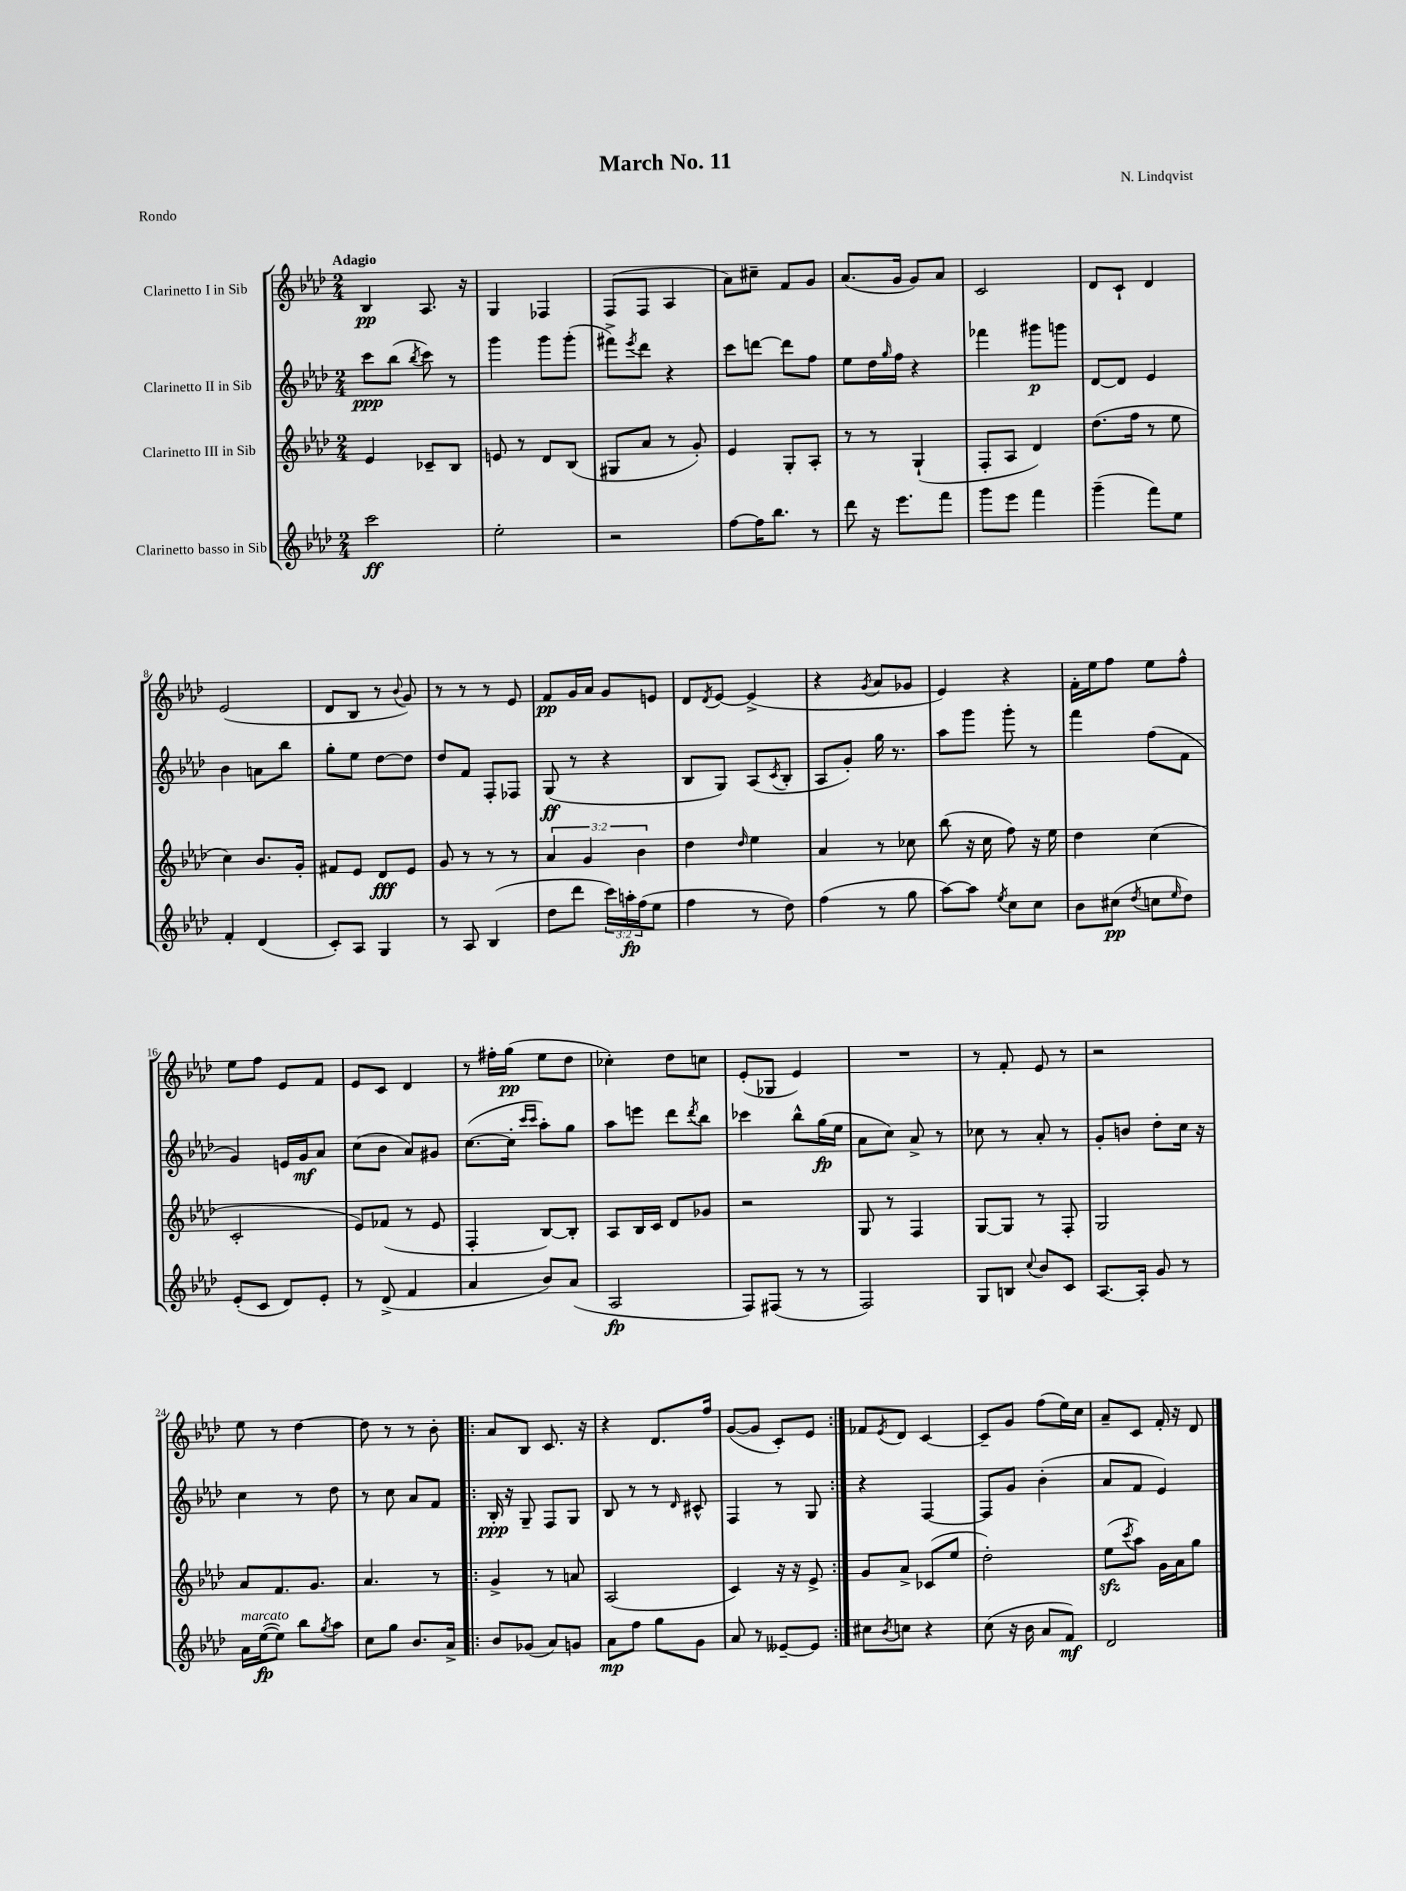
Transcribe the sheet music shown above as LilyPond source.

\header { title = "March No. 11" composer = "N. Lindqvist" piece = "Rondo" }
<<
\new StaffGroup <<
\new Staff = "s0" \with { instrumentName = "Clarinetto I in Sib" } {
    \clef treble \key aes \major \numericTimeSignature \time 2/4 \tempo "Adagio"
    bes4\pp aes8. r16 |
    g4 fes4 |
    f8( f8 aes4 |
    aes'8) cis''8-- f'8 g'8 |
    aes'8.( g'16 g'8) aes'8 |
    c'2 |
    des'8 c'8-! des'4 |
    ees'2( |
    des'8 bes8 r8 \appoggiatura { bes'8 } g'8) |
    r8 r8 r8 ees'8 |
    f'8\pp g'16 aes'16 g'8 e'8 |
    des'8 \acciaccatura { des'8 } ees'8~ ees'4->( |
    r4 \acciaccatura { g'8 } aes'8 ges'8 |
    ees'4) r4 |
    f'16-. ees''16 f''8 ees''8 f''8-^ |
    ees''8 f''8 ees'8 f'8 |
    ees'8 c'8 des'4 |
    r8 fis''16-. g''16\pp( ees''8 des''8 |
    ces''4-.) des''8 c''8 |
    ees'8-.( ges8 ees'4) |
    R2 |
    r8 f'8-. ees'8 r8 |
    r2 |
    ees''8 r8 des''4~ |
    des''8 r8 r8 bes'8-. |
    \repeat volta 2 { aes'8 bes8 c'8. r16 |
    r4 des'8. f''16 |
    g'8~( g'8 c'8-.) ees'8 | }
    fes'8 \acciaccatura { ees'8 } des'8 c'4~ |
    c'8-- g'8 f''8( ees''16) c''16 |
    aes'8-- c'8 f'16-. r16 des'8 \bar "|." |
}
\new Staff = "s1" \with { instrumentName = "Clarinetto II in Sib" } {
    \clef treble \key aes \major \numericTimeSignature \time 2/4
    c'''8\ppp bes''8( \acciaccatura { bes''8 } c'''8) r8 |
    g'''4 g'''8 g'''8-.( |
    fis'''8->) \acciaccatura { ees'''8 } des'''8 r4 |
    c'''8 d'''8~ d'''8 f''8 |
    ees''8 des''16 \grace { g''16 } f''16 r4 |
    fes'''4 gis'''8\p g'''8 |
    des'8~ des'8 ees'4 |
    bes'4 a'8 bes''8 |
    g''8-. ees''8 des''8~ des''8 |
    des''8 f'8 f8-. fes8 |
    g8\ff( r8 r4 |
    bes8 g8) aes8( \acciaccatura { c'8 } bes8-. |
    aes8 g'8-.) g''16 r8. |
    aes''8 g'''8 g'''8-. r8 |
    f'''4 f''8( f'8 |
    g'4) e'16 g'16\mf aes'8 |
    c''8( bes'8 aes'8) gis'8 |
    c''8.~( c''16-. \grace { c'''16 c'''16 } aes''8-.) g''8 |
    aes''8 e'''8 des'''8 \acciaccatura { des'''8 } bes''8 |
    ces'''4 bes''8-^ g''16\fp( ees''16 |
    aes'8 c''8) aes'8-> r8 |
    ces''8 r8 aes'8-. r8 |
    g'8-. b'8 des''8-. c''16 r16 |
    c''4 r8 des''8 |
    r8 c''8 aes'8 f'8 |
    \repeat volta 2 { bes16-.\ppp r16 g8-- f8 g8 |
    bes8 r8 r8 \grace { des'16 } cis'8-^ |
    f4 r8 g8 | }
    r4 f4~ |
    f8 g'8 bes'4-.( |
    aes'8 f'8 ees'4) \bar "|." |
}
\new Staff = "s2" \with { instrumentName = "Clarinetto III in Sib" } {
    \clef treble \key aes \major \numericTimeSignature \time 2/4 \override Staff.TupletNumber.text = #tuplet-number::calc-fraction-text
    ees'4 ces'8-- bes8 |
    e'8 r8 des'8 bes8( |
    gis8 aes'8 r8 g'8-.) |
    ees'4 g8-. aes8-. |
    r8 r8 g4-!( |
    f8-. aes8 des'4) |
    des''8.( f''16 r8 ees''8 |
    c''4) bes'8. g'16-. |
    fis'8 ees'8 des'8\fff ees'8 |
    g'8 r8 r8 r8 |
    \tuplet 3/2 { aes'4 g'4 bes'4 } |
    des''4 \grace { des''16 } ees''4 |
    aes'4 r8 ces''8 |
    bes''8( r16 c''16 f''8) r16 ees''16 |
    des''4 c''4( |
    c'2-. |
    ees'8) fes'8( r8 ees'8 |
    f4-. bes8~) bes8-. |
    aes8 bes16 c'16 des'8 ges'8 |
    r2 |
    g8 r8 f4 |
    g8~ g8 r8 f8-. |
    g2 |
    aes'8 f'8. g'8. |
    aes'4. r8 |
    \repeat volta 2 { g'4-> r8 a'8 |
    aes2( |
    c'4) r16 r16 ees'8-> | }
    g'8 aes'8-> ces'8( ees''8 |
    des''2-.) |
    ees''8\sfz( \acciaccatura { c'''8 } aes''8) g'16 aes'16 g''8 \bar "|." |
}
\new Staff = "s3" \with { instrumentName = "Clarinetto basso in Sib" } {
    \clef treble \key aes \major \numericTimeSignature \time 2/4 \override Staff.TupletNumber.text = #tuplet-number::calc-fraction-text
    c'''2\ff |
    ees''2-. |
    r2 |
    f''8~ f''16 bes''8. r8 |
    des'''8 r16 ees'''8. f'''8 |
    g'''8 ees'''8 f'''4 |
    g'''4--( f'''8) ees''8 |
    f'4-. des'4( |
    c'8-.) aes8 g4 |
    r8 aes8 bes4( |
    des''8 des'''8 \tuplet 3/2 { c'''16) a''16-.\fp f''16( } ees''8 |
    f''4 r8 des''8) |
    f''4( r8 g''8 |
    aes''8~) aes''8 \acciaccatura { ees''8 } c''8 c''8 |
    bes'8 cis''8\pp( \acciaccatura { des''8 } c''8 \grace { ees''16 } des''8) |
    ees'8-.( c'8 des'8) ees'8-. |
    r8 des'8->( f'4 |
    aes'4 bes'8) aes'8( |
    aes2\fp |
    f8) fis8( r8 r8 |
    f2) |
    g8 b8 \appoggiatura { c''8 } bes'8 c'8 |
    aes8.~ aes16-. g'8 r8 |
    aes'16^\markup { \italic "marcato" } ees''16~\fp( ees''8) bes''8 \acciaccatura { g''8 } aes''8 |
    c''8 g''8 bes'8. aes'16-> |
    \repeat volta 2 { bes'8 ges'8( aes'8) g'8 |
    aes'8\mp f''8 g''8 g'8 |
    aes'8 r8 eeses'8~-- eeses'8 | }
    cis''8 \acciaccatura { bes'8 } c''8 r4 |
    c''8( r16 bes'16 aes'8 f'8\mf) |
    des'2 \bar "|." |
}
>>
>>
